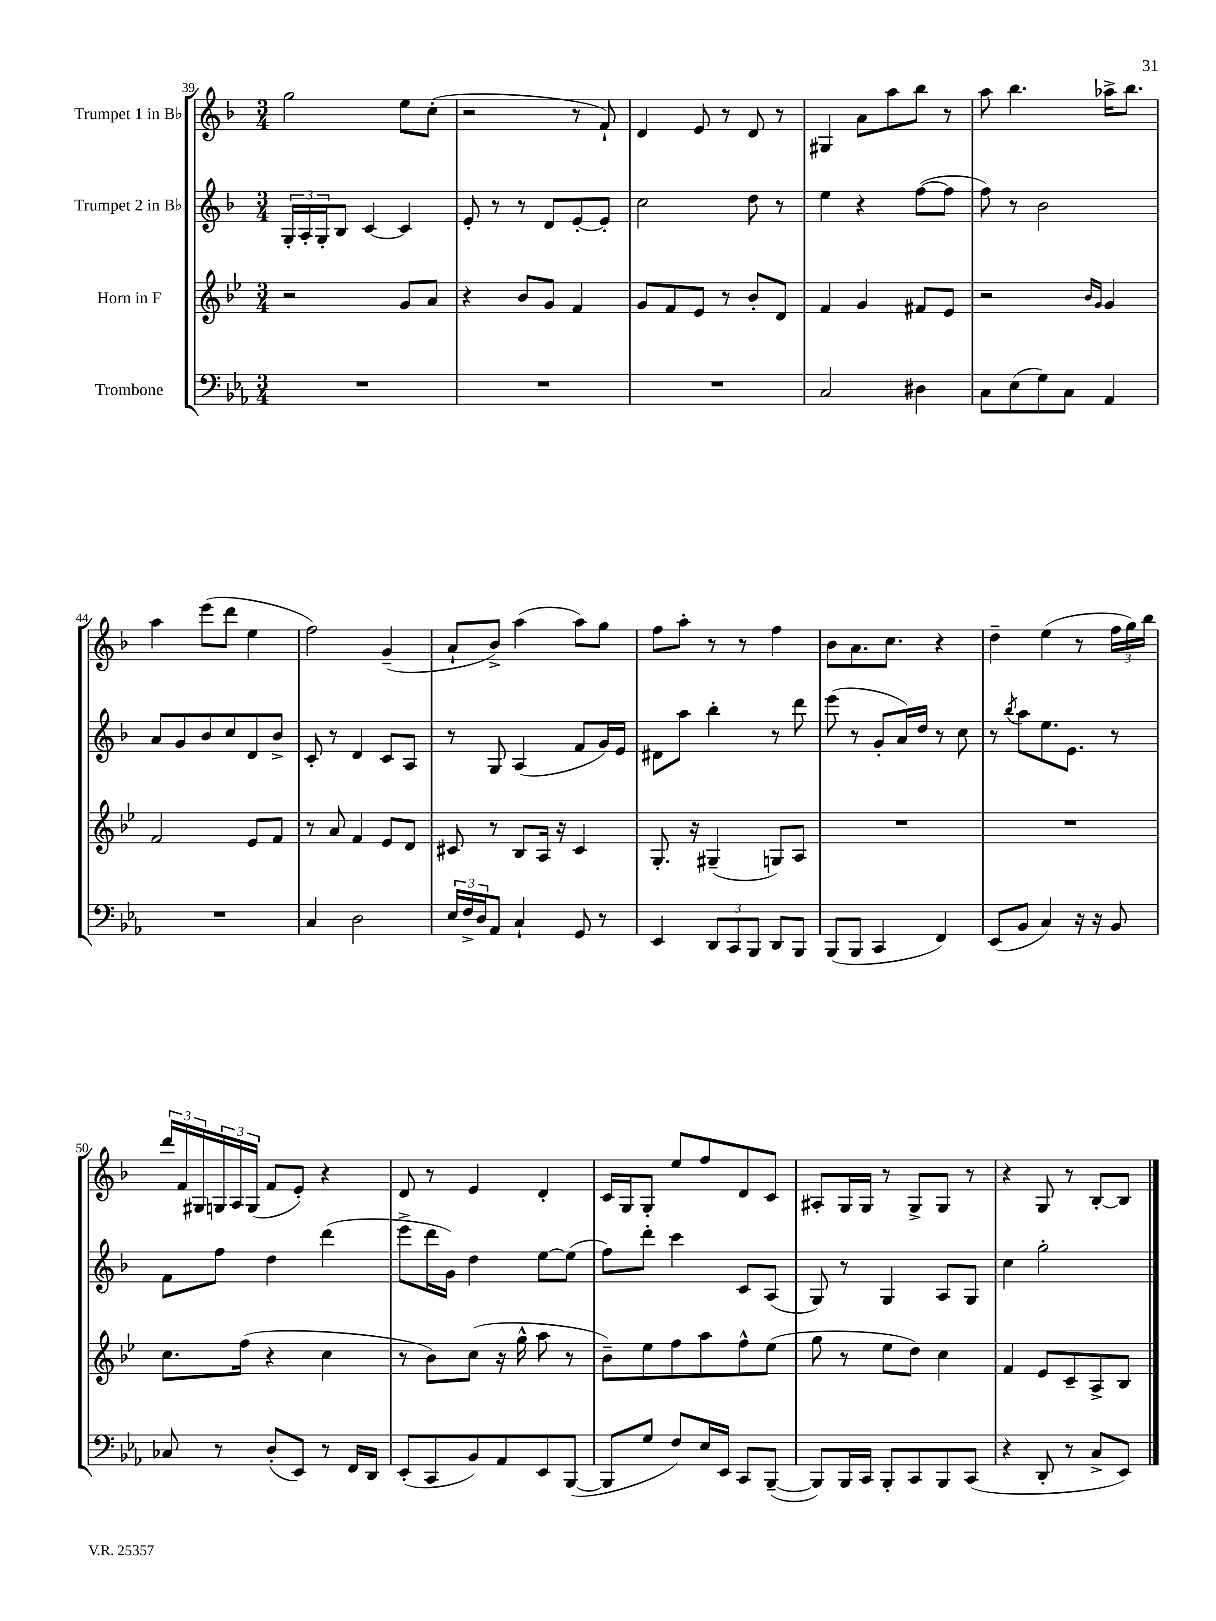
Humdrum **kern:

**kern	**kern	**kern	**kern
*staff4	*staff3	*staff2	*staff1
*clefF4	*clefG2	*clefG2	*clefG2
*k[b-e-a-]	*k[b-e-]	*k[b-]	*k[b-]
*M3/4	*M3/4	*M3/4	*M3/4
2.r	2r	24G'/LL	2gg\
.	.	24A'/	.
.	.	24G'/J	.
.	.	8B-/J	.
.	.	[4c/	.
.	8g/L	4c/]	8ee\L
.	8a/J	.	(8cc'\J
=	=	=	=
2.r	4r	8e'/	2r
.	.	8r	.
.	8b-/L	8r	.
.	8g/J	8d/L	.
.	4f/	[8e'/	8r
.	.	8e'/]J	8f`/)
=	=	=	=
2.r	8g/L	2cc\	4d/
.	8f/	.	.
.	8e-/J	.	8e/
.	8r	.	8r
.	8b-'/L	8dd\	8d/
.	8d/J	8r	8r
=	=	=	=
2C/	4f/	4ee\	4G#/
.	4g/	4r	8a\L
.	.	.	8aa\
4D#\	8f#/L	([8ff\L	8bb-\J
.	8e-/J	8ff\]J	8r
=	=	=	=
8C\L	2r	8ff\)	8aa\
(8E-\	.	8r	4.bb-\
8G\)	.	2b-\	.
8C\J	.	.	.
.	16qqb-/LL	.	.
.	16qqg/JJ	.	.
4AA-/	4g/	.	16aa-^\LK
.	.	.	8.bb-\J
=	=	=	=
2.r	2f/	8a/L	4aa\
.	.	8g/	.
.	.	8b-/	(8eee\L
.	.	8cc/	8ddd\J
.	8e-/L	8d/	4ee\
.	8f/J	8b-^/J	.
=	=	=	=
4C/	8r	8c'/	2ff\)
.	8a/	8r	.
2D\	4f/	4d/	.
.	8e-/L	8c/L	(4g~/
.	8d/J	8A/J	.
=	=	=	=
24E-/LL	8c#/	8r	8a`/L
24F^/	.	.	.
24D/J	.	.	.
8AA-/J	8r	8G/	8b-^/J)
4C`/	8B-/L	(4A/	(4aa\
.	16A/Jk	.	.
.	16r	.	.
8GG/	4c#/	8f/L	8aa\L)
8r	.	16g/L)	8gg\J
.	.	16e/JJ	.
=	=	=	=
4EE-/	8.G'/	8d#\L	8ff\L
.	.	8aa\J	8aa'\J
.	16r	.	.
12DD/L	(4G#~/	4bb-'\	8r
12CC/	.	.	.
.	.	.	8r
12BBB-/J	.	.	.
8DD/L	8G/L)	8r	4ff\
8BBB-/J	8A/J	8ddd\	.
=	=	=	=
(8BBB-/L	2.r	(8eee\	8b-\L
8BBB-/J	.	8r	8.a\
4CC/	.	8g'/L	.
.	.	.	8.cc\J
.	.	16a/L)	.
.	.	16dd/JJ	.
4FF/)	.	8r	4r
.	.	8cc\	.
=	=	=	=
(8EE-/L	2.r	8r	4dd~\
.	.	8qbb-/	.
8BB-/J	.	8aa\L	.
4C/)	.	8.ee\	(4ee\
.	.	8.e\J	.
16r	.	.	8r
16r	.	.	.
8BB-/	.	8r	24ff\LL
.	.	.	24gg\)
.	.	.	24bb-\JJ
=	=	=	=
8C-/	8.cc\L	8f\L	24ddd/LL
.	.	.	24f/
.	.	.	24G#/
8r	.	8ff\J	24G/
.	.	.	24A/
.	(16ff\Jk	.	.
.	.	.	(24G/JJ
(8D'/L	4r	4dd\	8f/L
8EE-/J)	.	.	8e'/J)
8r	4cc\	(4ddd\	4r
16FF/LL	.	.	.
16DD/JJ	.	.	.
=	=	=	=
(8EE-'/L	8r	8eee^\L	8d/
8CC/	8b-\L)	16ddd\L	8r
.	.	16g\JJ)	.
8BB-/)	(8cc\J	4dd\	4e/
8AA-/	16r	.	.
.	16gg^^\	.	.
8EE-/	8aa\	[8ee\L	4d'/
([8BBB-/J	8r	(8ee\]J	.
=	=	=	=
8BBB-/]L	8b-~\L)	8ff\L)	16c/LL
.	.	.	16G/J
8G/J	8ee-\	8ddd'\J	8G'/J
8F/L)	8ff\	4ccc\	8ee/L
16E-/L	8aa\	.	8ff/
16EE-/JJ	.	.	.
8CC/L	8ff^^\	8c/L	8d/
([8BBB-~/J	(8ee-\J	(8A/J	8c/J
=	=	=	=
8BBB-/]L)	8gg\	8G/)	8A#'/L
16BBB-/L	8r	8r	16G/L
16CC/JJ	.	.	16G/JJ
8BBB-'/L	8ee-\L	4G/	8r
8CC/	8dd\J)	.	8G^/L
8BBB-/	4cc\	8A/L	8G/J
(8CC/J	.	8G/J	8r
=	=	=	=
4r	4f/	4cc\	4r
8DD'/	8e-/L	2gg'\	8G/
8r	8c~/	.	8r
8C^/L	8A^/	.	[8B-'/L
8EE-/J)	8B-/J	.	8B-/]J
==	==	==	==
*-	*-	*-	*-
